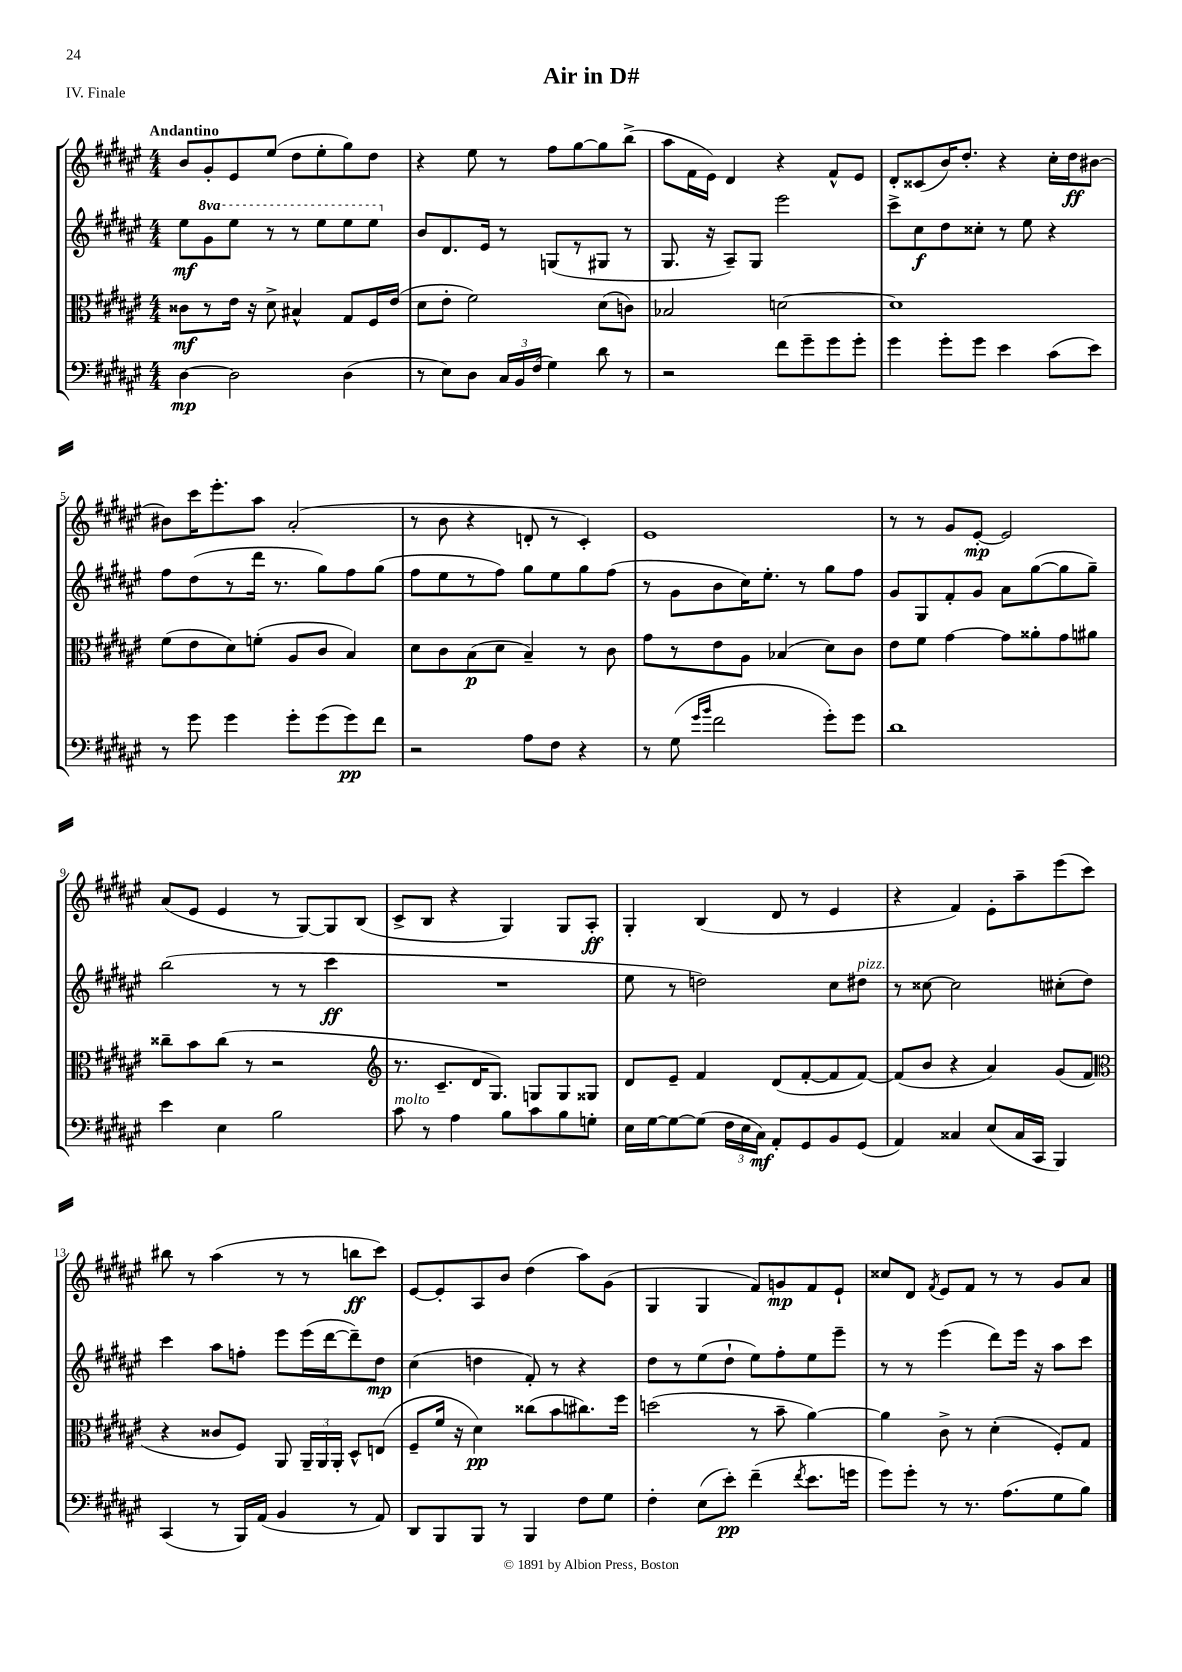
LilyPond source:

\header { title = "Air in D#" piece = "IV. Finale" }
<<
\new StaffGroup <<
\new Staff = "s0" {
    \clef treble \key fis \major \numericTimeSignature \time 4/4 \tempo "Andantino"
    \autoBeamOff b'8[ gis'8-. eis'8 eis''8]( dis''8[ eis''8-. gis''8) dis''8] |
    r4 eis''8 r8 fis''8[ gis''8~ gis''8 b''8]->( |
    ais''8[ fis'16 eis'16]) dis'4 r4 fis'8[-^ eis'8] |
    dis'8[-. cisis'8( b'16) dis''8.]-. r4 cis''16[-. dis''16\ff bis'8]~ |
    bis'8[ cis'''16 eis'''8.-. ais''8] ais'2-.( |
    r8 b'8 r4 d'8-. r8 cis'4-.) |
    eis'1 |
    r8 r8 gis'8[ eis'8]~-.\mp eis'2 |
    ais'8[( eis'8] eis'4 r8 gis8[~) gis8 b8]( |
    cis'8[-> b8] r4 gis4) gis8[ ais8]-.\ff |
    gis4-. b4( dis'8 r8 eis'4 |
    r4 fis'4) eis'8[-. ais''8-- eis'''8( cis'''8]) |
    bis''8 r8 ais''4( r8 r8 b''8[\ff cis'''8]) |
    eis'8[~ eis'8-. ais8 b'8] dis''4( ais''8[) gis'8]( |
    gis4 gis4 fis'8[) g'8\mp fis'8 eis'8]-! |
    cisis''8[ dis'8] \acciaccatura { fis'8 } eis'8[ fis'8] r8 r8 gis'8[ ais'8] \bar "|." |
}
\new Staff = "s1" {
    \clef treble \key fis \major \numericTimeSignature \time 4/4 \set Staff.ottavationMarkups = #ottavation-simple-ordinals
    \autoBeamOff eis''8[\mf \ottava #1 gis''8 eis'''8] r8 r8 eis'''8[ eis'''8 eis'''8] \ottava #0 |
    b'8[ dis'8. eis'16] r8 g8[( r8 gis8] r8 |
    gis8. r16 ais8[--) gis8] eis'''2 |
    cis'''8[-> cis''8\f dis''8 cisis''8]-. r8 eis''8 r4 |
    fis''8[ dis''8( r8 dis'''16] r8. gis''8[) fis''8 gis''8]( |
    fis''8[ eis''8 r8 fis''8]) gis''8[ eis''8 gis''8 fis''8]( |
    r8 gis'8[ b'8 cis''16) eis''8.]-. r8 gis''8[ fis''8] |
    gis'8[ gis8 fis'8-. gis'8] ais'8[ gis''8~( gis''8 gis''8]--) |
    b''2( r8 r8 cis'''4\ff |
    R1 |
    eis''8 r8 d''2) cis''8[ dis''8]^\markup { \italic "pizz." } |
    r8 cisis''8~ cisis''2 cis''8[-.( dis''8]) |
    cis'''4 ais''8[ f''8]-. eis'''8[ eis'''16( dis'''16~ dis'''8--) dis''8]\mp |
    cis''4( d''4 fis'8-.) r8 r4 |
    dis''8[ r8 eis''8( dis''8]-! eis''8[) fis''8-. eis''8 eis'''8]-- |
    r8 r8 eis'''4( dis'''8[) eis'''16] r16 ais''8[ cis'''8] \bar "|." |
}
\new Staff = "s2" {
    \clef alto \key fis \major \numericTimeSignature \time 4/4
    \autoBeamOff cisis'8[\mf r8 eis'16] r16 dis'8-> bis4-^ gis8[ fis16 eis'16]( |
    dis'8[ eis'8]-. fis'2) dis'8[( c'8]) |
    bes2 d'2~ |
    d'1 |
    fis'8[( eis'8 dis'8) f'8]-.( ais8[ cis'8] b4) |
    dis'8[ cis'8 b8\p( dis'8] b4--) r8 cis'8 |
    gis'8[ r8 eis'8 ais8] bes4( dis'8[) cis'8] |
    eis'8[ fis'8] gis'4~ gis'8[ aisis'8-. gis'8 ais'8] |
    cisis''8[-- b'8 cisis''8]( r8 r2 |
    \clef treble r8. cis'8.[-- dis'16 gis8.]) g8[ g8 gisis8] |
    dis'8[ eis'8]-- fis'4 dis'8[( fis'8~-. fis'8 fis'8]~) |
    fis'8[( b'8] r4 ais'4) gis'8[( fis'8] |
    \clef alto r4 cisis'8[ fis8]) ais,8 \tuplet 3/2 { ais,16[-- ais,16 ais,16]-. } dis8[-^ e8]( |
    fis8[-- fis'16] r16 dis'4\pp) cisis''8[( b'8 cis''8.) fis''16] |
    d''2( r8 b'8-- ais'4~) |
    ais'4 cis'8-> r8 dis'4-.( fis8[-.) gis8] \bar "|." |
}
\new Staff = "s3" {
    \clef bass \key fis \major \numericTimeSignature \time 4/4
    \autoBeamOff dis4~\mp dis2 dis4( |
    r8 eis8[) dis8] \tuplet 3/2 { cis16[ b,16 fis16]( } gis4) dis'8 r8 |
    r2 fis'8[ gis'8-- gis'8 gis'8]-. |
    gis'4 gis'8[-. gis'8] eis'4 cis'8[( eis'8]) |
    r8 gis'8 gis'4 gis'8[-. gis'8( gis'8\pp) fis'8] |
    r2 ais8[ fis8] r4 |
    r8 gis8( \grace { gis'16[ b'16] } fis'2 gis'8[-.) gis'8] |
    dis'1 |
    eis'4 eis4 b2 |
    cis'8^\markup { \italic "molto" } r8 ais4 b8[ cis'8 b8 g8]-. |
    eis16[ gis16~ gis8~ gis8]( \tuplet 3/2 { fis16[ eis16 cis16]\mf) } ais,8[-. gis,8 b,8 gis,8]( |
    ais,4) cisis4 eis8[( cisis16 cis,16] b,,4) |
    cis,4( r8 b,,16[) ais,16]( b,4 r8 ais,8) |
    dis,8[ b,,8 b,,8] r8 b,,4 fis8[ gis8] |
    fis4-. eis8[( eis'8]-.\pp) fis'4--( \acciaccatura { fis'8 } eis'8.[ g'16] |
    gis'8[) gis'8]-. r8 r8. ais8.[( gis8 b8]) \bar "|." |
}
>>
>>
